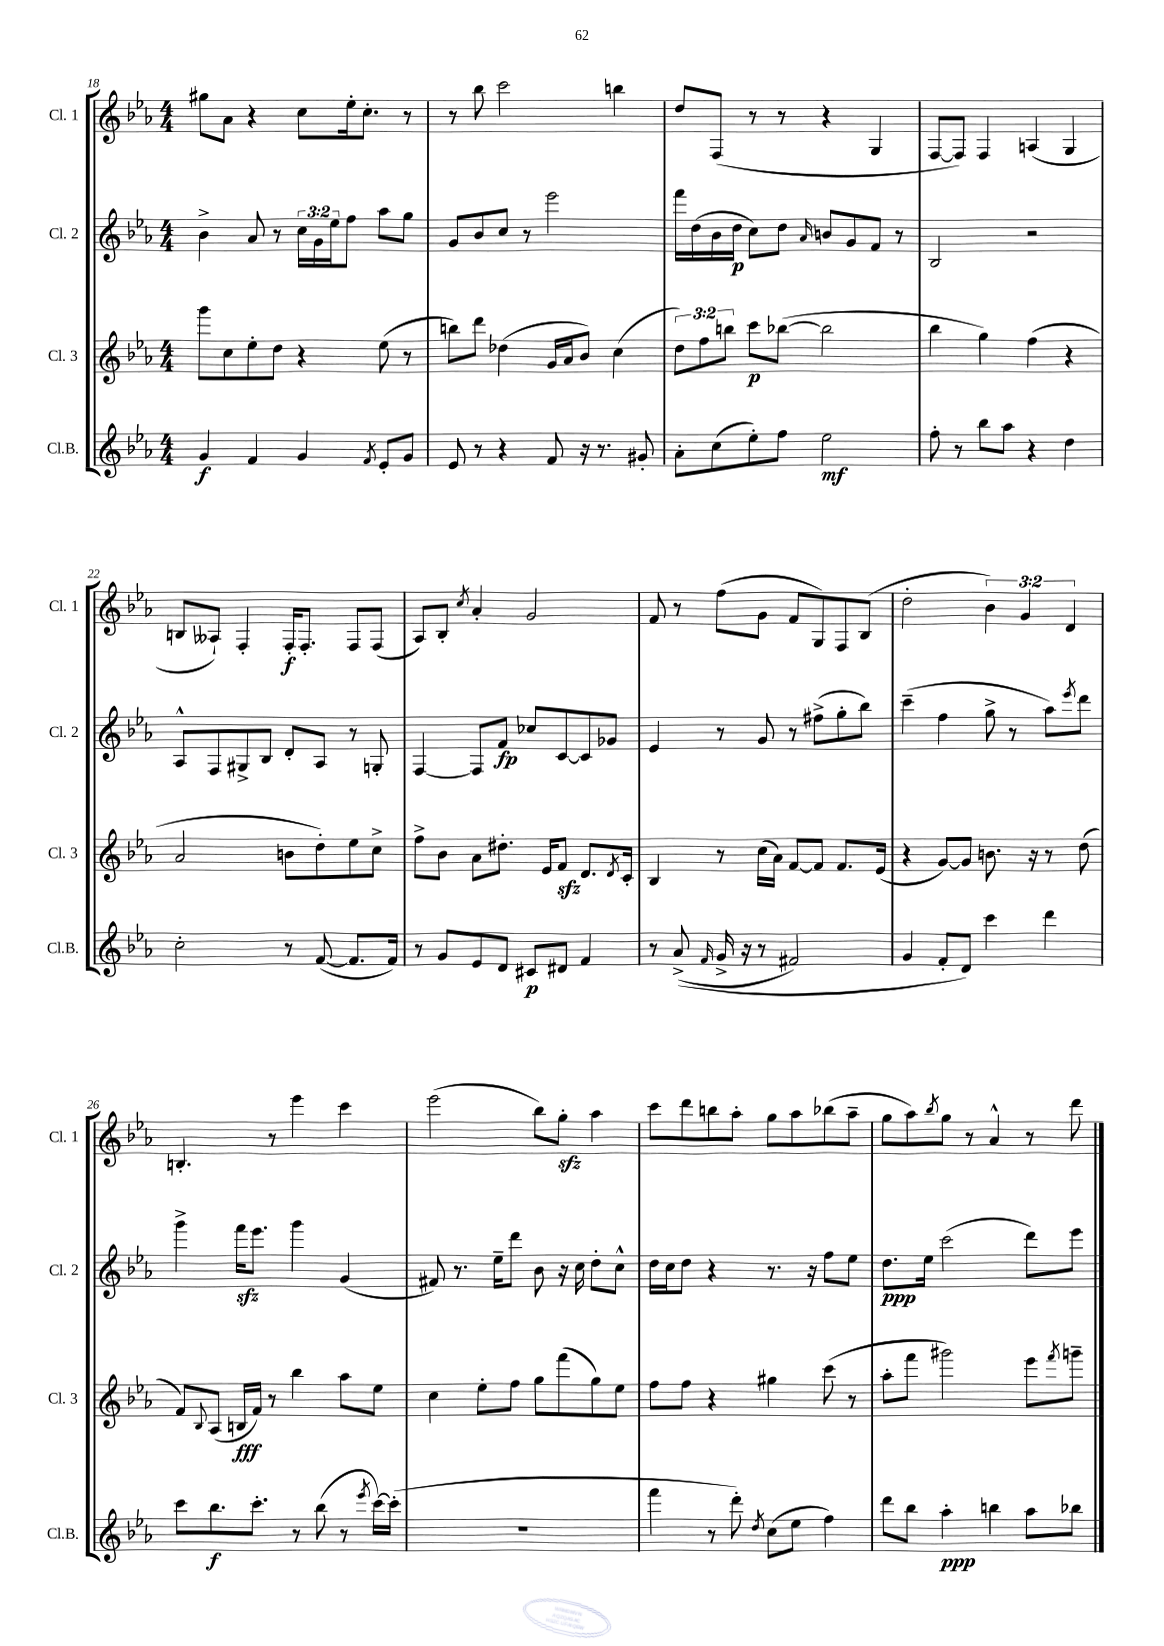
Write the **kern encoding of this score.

**kern	**dynam	**kern	**dynam	**kern	**dynam	**kern	**dynam
*part4	*part4	*part3	*part3	*part2	*part2	*part1	*part1
*staff4	*staff4	*staff3	*staff3	*staff2	*staff2	*staff1	*staff1
*I"Cl.B.	*	*I"Cl. 3	*	*I"Cl. 2	*	*I"Cl. 1	*
*I'Cl.B.	*	*I'Cl. 3	*	*I'Cl. 2	*	*I'Cl. 1	*
*clefG2	*	*clefG2	*	*clefG2	*	*clefG2	*
*k[b-e-a-]	*	*k[b-e-a-]	*	*k[b-e-a-]	*	*k[b-e-a-]	*
*M4/4	*	*M4/4	*	*M4/4	*	*M4/4	*
=18	=18	=18	=18	=18	=18	=18	=18
4g/	f	8ggg\L	.	4b-^\	.	8gg#X\L	.
.	.	8cc\	.	.	.	8a-\J	.
4f/	.	8ee-'\	.	8a-/	.	4r	.
.	.	8dd\J	.	8r	.	.	.
4g/	.	4r	.	24cc\LL	.	8cc\L	.
.	.	.	.	24g\	.	.	.
.	.	.	.	24ee-\J	.	.	.
.	.	.	.	8ff\J	.	16ee-'\k	.
.	.	.	.	.	.	8.cc'\J	.
8qf/	.	.	.	.	.	.	.
8e-'/L	.	(8ee-\	.	8aa-\L	.	.	.
8g/J	.	8r	.	8gg\J	.	8r	.
=19	=19	=19	=19	=19	=19	=19	=19
8e-/	.	8bbn\L)	.	8g/L	.	8r	.
8r	.	8ddd\J	.	8b-/	.	8bb-\	.
4r	.	(4dd-X\	.	8cc/J	.	2ccc\	.
.	.	.	.	8r	.	.	.
8f/	.	16g/LL	.	2eee-\	.	.	.
.	.	16a-/J	.	.	.	.	.
16r	.	8b-/J)	.	.	.	.	.
8.r	.	.	.	.	.	.	.
.	.	(4cc\	.	.	.	4bbn\	.
8g#X'/	.	.	.	.	.	.	.
=20	=20	=20	=20	=20	=20	=20	=20
8a-'\L	.	12dd\L)	.	16fff\LL	.	8dd/L	.
.	.	.	.	(16dd\	.	.	.
.	.	12ff\	.	.	.	.	.
(8cc\	.	.	.	16b-\	.	(8F/J	.
.	.	12bbn\J	.	.	.	.	.
.	.	.	.	16dd\JJ	p	.	.
8ee-'\)	.	8ccc\L	p	8cc\L)	.	8r	.
8ff\J	.	([8bb-X\J	.	8dd\J	.	8r	.
.	.	.	.	16qqa-/	.	.	.
2ee-\	mf	2bb-\]	.	8bn/L	.	4r	.
.	.	.	.	8g/	.	.	.
.	.	.	.	8f/J	.	4G/	.
.	.	.	.	8r	.	.	.
=21	=21	=21	=21	=21	=21	=21	=21
8ff'\	.	4bb-\	.	2B-/	.	[8F/L	.
8r	.	.	.	.	.	8F/J])	.
8bb-\L	.	4gg\)	.	.	.	4F/	.
8aa-\J	.	.	.	.	.	.	.
4r	.	(4ff\	.	2r	.	(4An/	.
4dd\	.	4r	.	.	.	4G/	.
!!LO:LB:g=z
=22	=22	=22	=22	=22	=22	=22	=22
2cc'\	.	2a-/	.	8A-^^/L	.	8Bn/L	.
.	.	.	.	8F/	.	8A--X`/J)	.
.	.	.	.	8G#X^/	.	4F'/	.
.	.	.	.	8B-/J	.	.	.
8r	.	8bn\L	.	8d'/L	.	16F'/KL	f
.	.	.	.	.	.	8.F'/J	.
([8f/	.	8dd'\)	.	8A-/J	.	.	.
8.f/L]	.	8ee-\	.	8r	.	8F/L	.
.	.	8cc^\J	.	8Gn'/	.	(8F/J	.
16f/Jk)	.	.	.	.	.	.	.
=23	=23	=23	=23	=23	=23	=23	=23
8r	.	8ff^\L	.	[4F/	.	8A-/L)	.
8g/L	.	8b-\J	.	.	.	8B-'/J	.
.	.	.	.	.	.	8qcc/	.
8e-/	.	8a-\L	.	8F/L]	.	4a-'/	.
8d/J	.	8.dd#X'\J	.	8f/J	fp	.	.
8c#X/L	p	.	.	8cc-X/L	.	2g/	.
.	.	16e-/KL	.	.	.	.	.
8d#X/J	.	8fzz/J	.	[8c/	.	.	.
4f/	.	8.d/L	.	8c/]	.	.	.
.	.	.	.	8g-X/J	.	.	.
.	.	8qd/	.	.	.	.	.
.	.	16c'/Jk	.	.	.	.	.
=24	=24	=24	=24	=24	=24	=24	=24
8r	.	4B-/	.	4e-/	.	8f/	.
((8a-^/	.	.	.	.	.	8r	.
16qqf/	.	.	.	.	.	.	.
16g^/	.	8r	.	8r	.	(8ff\L	.
16r	.	.	.	.	.	.	.
8r	.	(16cc\LL	.	8g/	.	8g\J	.
.	.	16a-\JJ)	.	.	.	.	.
2f#X/)	.	[8f/L	.	8r	.	8f/L	.
.	.	8f/J]	.	(8ff#X^\L	.	8G/)	.
.	.	8.f/L	.	8gg'\	.	8F/	.
.	.	.	.	8bb-\J)	.	(8B-/J	.
.	.	(16e-/Jk	.	.	.	.	.
=25	=25	=25	=25	=25	=25	=25	=25
4g/	.	4r	.	(4ccc~\	.	2dd'\	.
8f'/L	.	[8g/L)	.	4ff\	.	.	.
8d/J)	.	8g/J]	.	.	.	.	.
4ccc\	.	8.bn\	.	8gg^\	.	6b-\)	.
.	.	.	.	8r	.	.	.
.	.	.	.	.	.	6g/	.
.	.	16r	.	.	.	.	.
4ddd\	.	8r	.	8aa-\L)	.	.	.
.	.	.	.	.	.	6d/	.
.	.	.	.	8qeee-/	.	.	.
.	.	(8dd\	.	8ddd\J	.	.	.
!!LO:LB:g=z
=26	=26	=26	=26	=26	=26	=26	=26
8ccc\L	.	8f/L)	.	4ggg^\	.	4.Bn'/	.
.	.	8qqB-/	.	.	.	.	.
8.bb-\	f	(8A-/J	.	.	.	.	.
.	.	16Bn/LL	fff	16fffzz\KL	.	.	.
8.ccc'\J	.	16f/JJ)	.	8.eee-\J	.	.	.
.	.	8r	.	.	.	8r	.
8r	.	4bb-\	.	4ggg\	.	4eee-\	.
(8bb-\	.	.	.	.	.	.	.
8r	.	8aa-\L	.	(4g/	.	4ccc\	.
8qeee-/	.	.	.	.	.	.	.
[16ccc\LL)	.	8ee-\J	.	.	.	.	.
(16ccc'\JJ]	.	.	.	.	.	.	.
=27	=27	=27	=27	=27	=27	=27	=27
1r	.	4cc\	.	8f#X/)	.	(2eee-\	.
.	.	.	.	8.r	.	.	.
.	.	8ee-'\L	.	.	.	.	.
.	.	.	.	16ee-~\KL	.	.	.
.	.	8ff\J	.	8ddd\J	.	.	.
.	.	8gg\L	.	8b-\	.	8bb-\L)	.
.	.	(8fff\	.	16r	.	8ggzz'\J	.
.	.	.	.	16cc\	.	.	.
.	.	8gg\)	.	8dd'\L	.	4aa-\	.
.	.	8ee-\J	.	8cc^^\J	.	.	.
=28	=28	=28	=28	=28	=28	=28	=28
4fff\	.	8ff\L	.	16dd\LL	.	8ccc\L	.
.	.	.	.	16cc\J	.	.	.
.	.	8ff\J	.	8dd\J	.	8ddd\	.
8r	.	4r	.	4r	.	8bbn\	.
8ddd'\)	.	.	.	.	.	8aa-'\J	.
8qdd/	.	.	.	.	.	.	.
(8cc\L	.	4gg#X\	.	8.r	.	8gg\L	.
8ee-\J	.	.	.	.	.	8aa-\	.
.	.	.	.	16r	.	.	.
4ff\)	.	(8ccc\	.	8ff\L	.	(8bb-X\	.
.	.	8r	.	8ee-\J	.	8aa-~\J	.
=29	=29	=29	=29	=29	=29	=29	=29
8ddd\L	.	8aa-'\L	.	8.dd\L	ppp	8gg\L	.
8bb-\J	.	8fff\J	.	.	.	8aa-\)	.
.	.	.	.	16ee-\Jk	.	.	.
.	.	.	.	.	.	8qbb-/	.
4aa-'\	ppp	2ggg#X\)	.	(2ccc\	.	8gg\J	.
.	.	.	.	.	.	8r	.
4bbn\	.	.	.	.	.	4a-^^/	.
8aa-\L	.	8eee-\L	.	8ddd\L)	.	8r	.
.	.	8qfff/	.	.	.	.	.
8bb-X\J	.	8gggn~\J	.	8eee-\J	.	8ddd\	.
==	==	==	==	==	==	==	==
*-	*-	*-	*-	*-	*-	*-	*-
